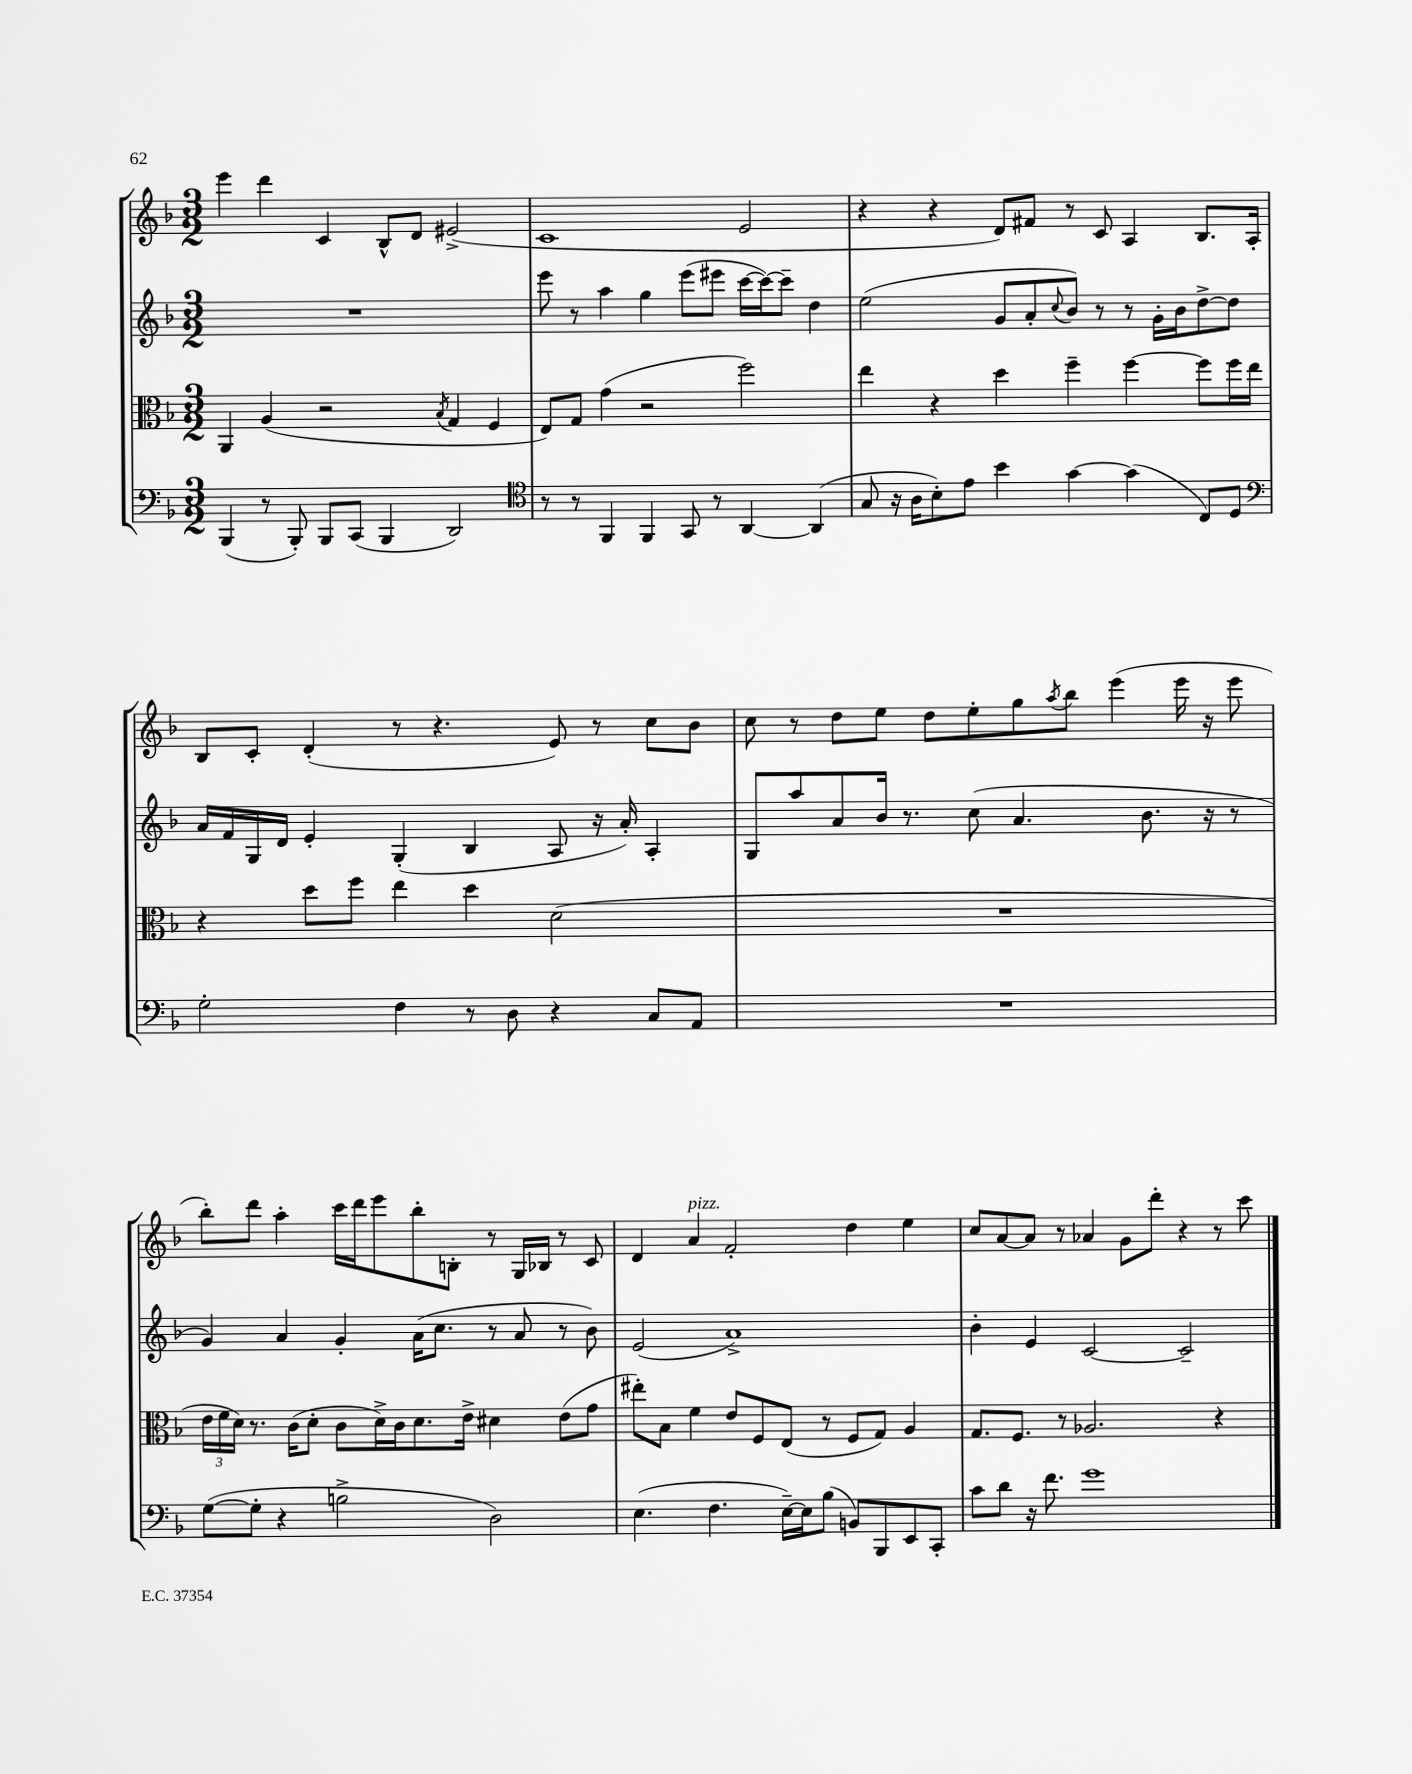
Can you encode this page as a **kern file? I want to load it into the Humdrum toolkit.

**kern	**kern	**kern	**kern
*staff4	*staff3	*staff2	*staff1
*clefF4	*clefC3	*clefG2	*clefG2
*k[b-]	*k[b-]	*k[b-]	*k[b-]
*M3/2	*M3/2	*M3/2	*M3/2
(4BBB-	4AA	1.r	4eee
8r	(4A	.	4ddd
8BBB-')	.	.	.
8BBB-	2r	.	4c
(8CC	.	.	.
4BBB-	.	.	8B-^^
.	.	.	8d
.	8qB-	.	.
2DD)	4G	.	(2e#^
.	4F	.	.
=	=	=	=
*clefC4	*	*	*
8r	8E)	8eee	1c
8r	8G	8r	.
4FF	(4g	4aa	.
4FF	2r	4gg	.
8GG	.	(8eee	.
8r	.	8eee#	.
[4AA	2ff)	[16ccc	2e
.	.	16ccc_)	.
.	.	8ccc~]	.
(4AA]	.	4dd	.
=	=	=	=
8G	4ee	(2ee	4r
16r	.	.	.
16A	.	.	.
8B-')	4r	.	4r
8e	.	.	.
4b-	4dd	8g	8d)
.	.	8a'	8f#
.	.	8qqcc	.
[4g	4ff~	8b-)	8r
.	.	8r	8c
(4g]	[4ff	8r	4A
.	.	16g'	.
.	.	16b-	.
8C)	8ff]	[8dd^	8.B-
8D	16ff	8dd]	.
.	16ee	.	16A'
=	=	=	=
*clefF4	*	*	*
2G'	4r	16a	8B-
.	.	16f	.
.	.	16G	8c'
.	.	16d	.
.	8dd	4e'	(4d'
.	8ff	.	.
4F	4ee	(4G'	8r
.	.	.	4.r
8r	4dd	4B-	.
8D	.	.	.
4r	(2d	8A	8e)
.	.	16r	8r
.	.	16a')	.
8C	.	4A'	8cc
8AA	.	.	8b-
=	=	=	=
1.r	1.r	8G	8cc
.	.	8aa	8r
.	.	8a	8dd
.	.	16b-	8ee
.	.	8.r	.
.	.	.	8dd
.	.	(8cc	8ee'
.	.	4.a	8gg
.	.	.	8qaa
.	.	.	8bb-
.	.	.	(4eee
.	.	8.b-	.
.	.	.	16eee
.	.	16r	16r
.	.	8r	8eee
=	=	=	=
([8G	24e	4g)	8bb-')
.	24f	.	.
.	24d)	.	.
8G']	8.r	.	8ddd
4r	.	4a	4aa'
.	(16c	.	.
.	8d'	.	.
2B^	8c	4g'	16ccc
.	.	.	16ddd
.	16d^)	.	8eee
.	16c	.	.
.	8.d	(16a	8bb-'
.	.	8.cc	.
.	.	.	8B'
.	16e^	.	.
2D)	4d#	8r	8r
.	.	8a	16G
.	.	.	16B-
.	(8e	8r	8r
.	8g	8b-)	8c
=	=	=	=
(4.E	8ee#')	(2e	4d
.	8B-	.	.
.	4f	.	4a
4.F	.	.	.
.	8e	1a^)	2f'
.	8F	.	.
[16E~)	(8E	.	.
16E]	.	.	.
(8B-	8r	.	.
8BB)	8F	.	4dd
8BBB-	8G)	.	.
8EE	4A	.	4ee
8CC'	.	.	.
=	=	=	=
8c	8.G	4b-'	8cc
8d	.	.	[8a
.	8.F	.	.
16r	.	4e	8a]
8.f	.	.	.
.	8r	.	8r
1g	2.A-	[2c	4a-
.	.	.	8g
.	.	.	8ddd'
.	.	2c~]	4r
.	4r	.	8r
.	.	.	8ccc
==	==	==	==
*-	*-	*-	*-
